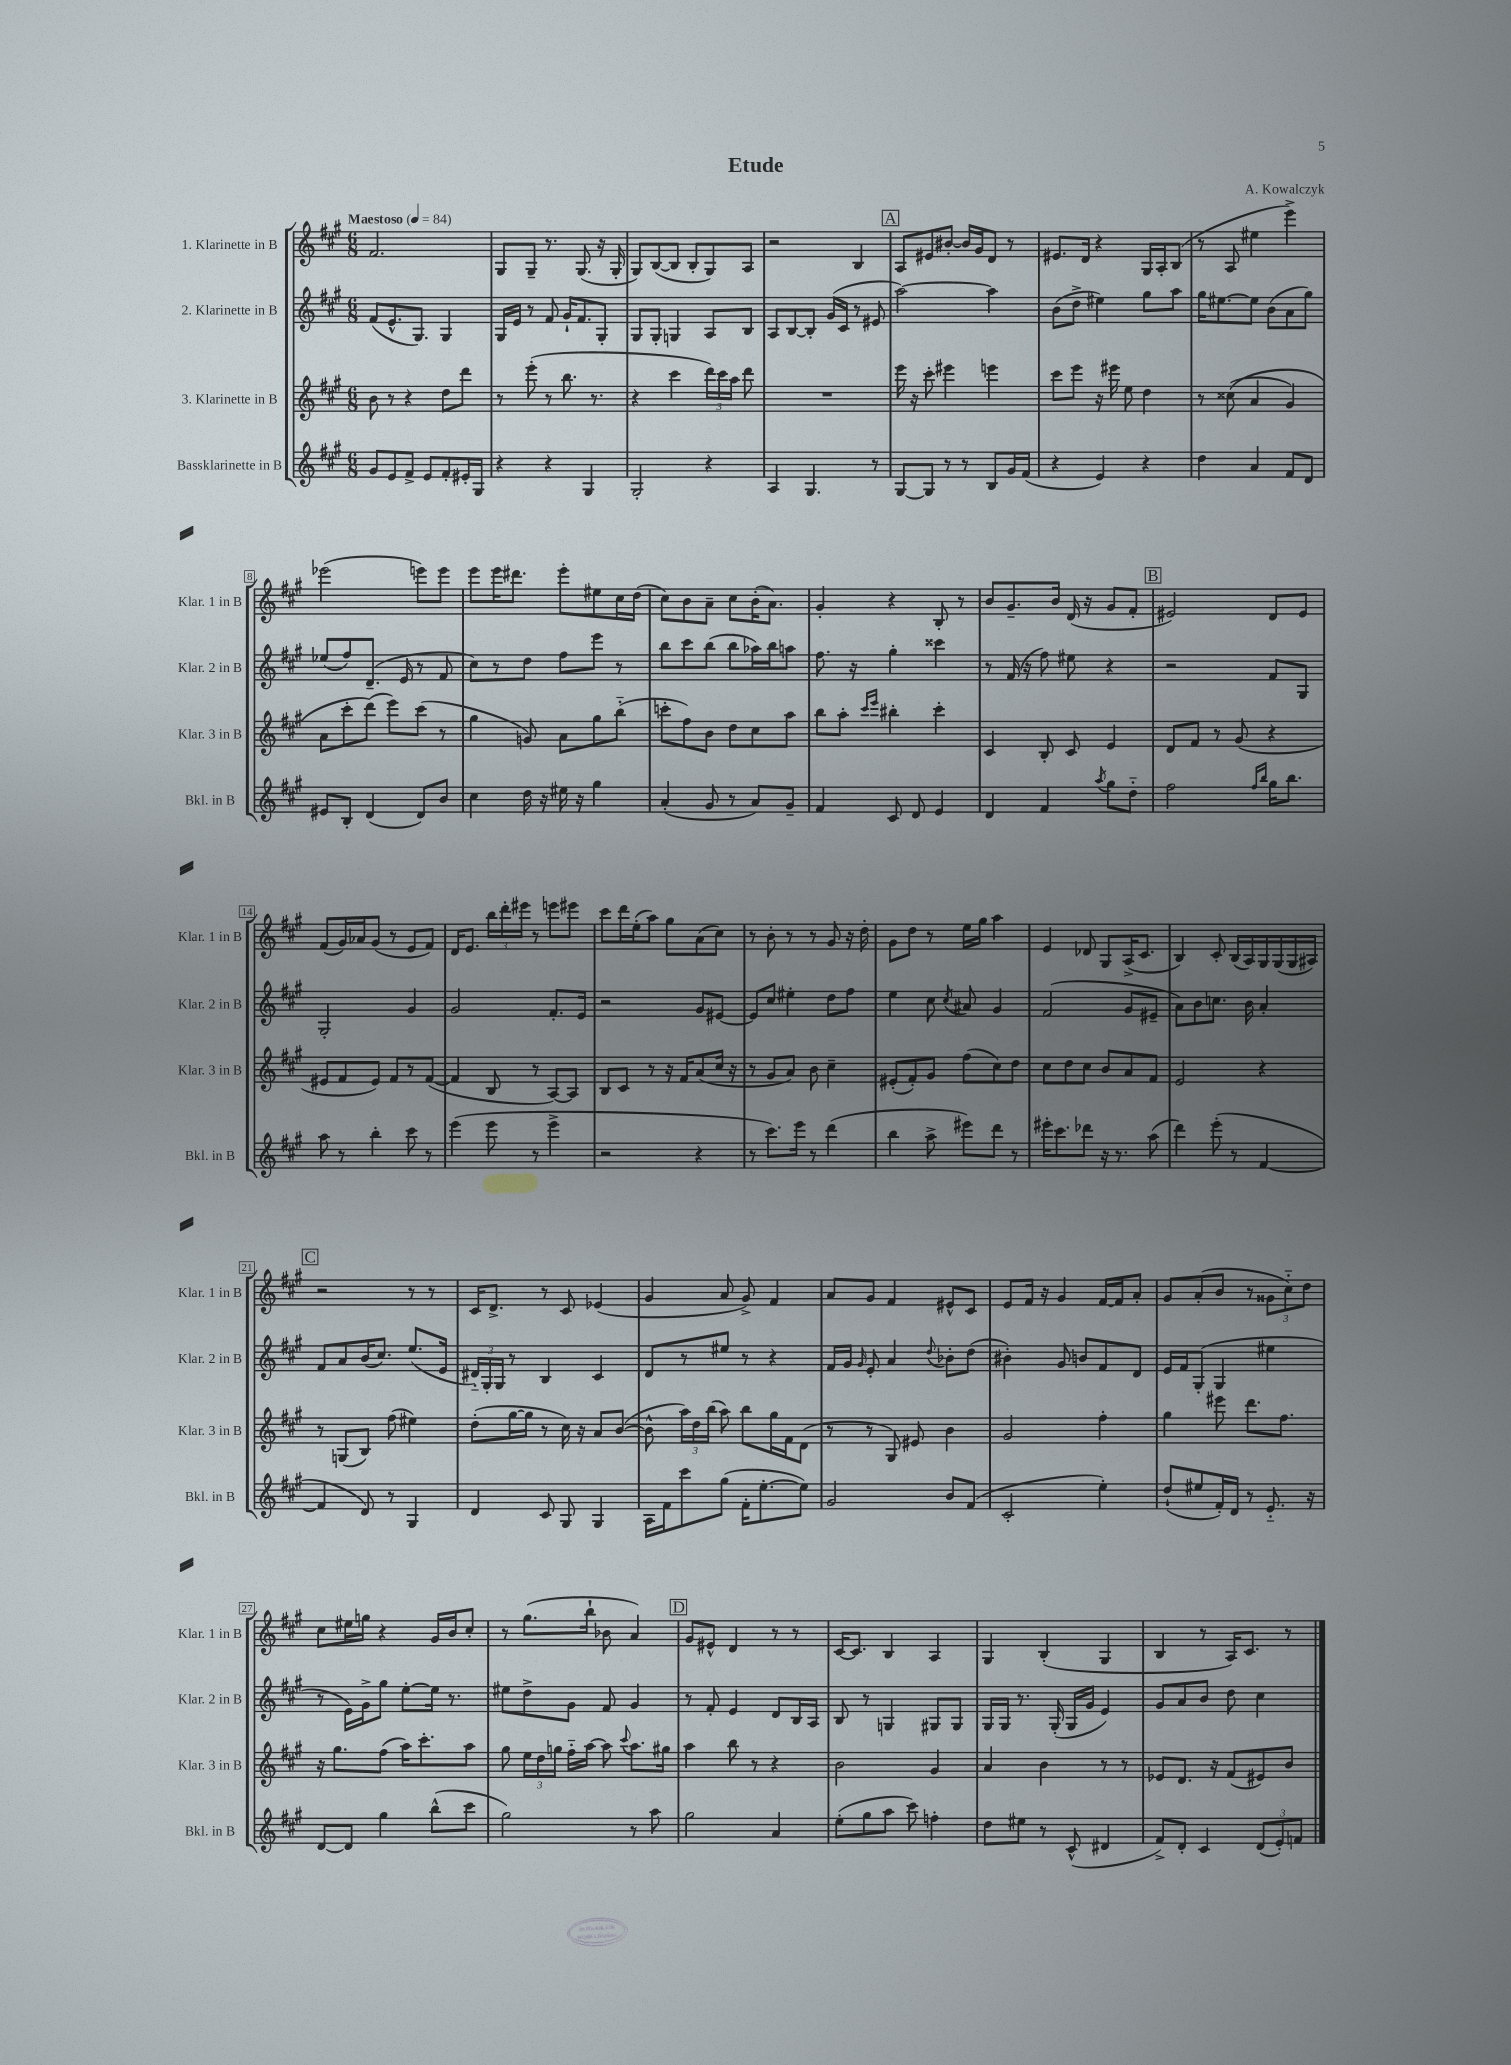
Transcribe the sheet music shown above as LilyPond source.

\header { title = "Etude" composer = "A. Kowalczyk" }
<<
\new StaffGroup <<
\new Staff = "s0" \with { instrumentName = "1. Klarinette in B" shortInstrumentName = "Klar. 1 in B" } {
    \clef treble \key a \major \numericTimeSignature \time 6/8 \tempo "Maestoso" 4 = 84
    \autoBeamOff fis'2. |
    gis8[ gis8]-- r8. gis8.( r16 gis16-. |
    gis8[) b8~( b8] b8[-. gis8) a8] |
    r2 b4 |
    \mark \markup { \box "A" } a8[ eis'8 bis'8]~-. bis'16[ gis'16 d'8] r8 |
    eis'8.[ d'16] r4 gis16[ a16-. b8]( |
    r8 a8 eis''4 e'''4->) |
    ees'''2( e'''8[) e'''8] |
    e'''8[ e'''16 dis'''8.] e'''8[-. eis''8 cis''16 d''16]( |
    cis''8[) b'8 a'8]-- cis''8[ b'16-.( a'8.]) |
    gis'4-. r4 b8-. r8 |
    b'8[ gis'8.-- b'16] d'16( r16 gis'8[ fis'8]-. |
    \mark \markup { \box "B" } eis'2) d'8[ eis'8] |
    fis'8[( gis'16) aes'16 gis'8]( r8 e'8[ fis'8]) |
    d'16[ e'8.] \tuplet 3/2 { b''16[ d'''16-. eis'''16] } r8 e'''8[ eis'''8] |
    cis'''8[ d'''16 e''16-.( a''8]) gis''8[ a'8( cis''8]) |
    r8 b'8-. r8 r8 gis'8 r16 d''16-. |
    gis'8[ d''8] r8 e''16[ gis''16] a''4 |
    e'4 des'8 gis8[ a16->( cis'8.] |
    b4) cis'8-. b16[( a16) gis16 gis16( gis16 ais16]) |
    \mark \markup { \box "C" } r2 r8 r8 |
    cis'16[ d'8.]-> r8 cis'8 ees'4( |
    gis'4 a'8 gis'8->) fis'4 |
    a'8[ gis'8] fis'4 eis'8[-^ cis'8] |
    e'8[ fis'16] r16 gis'4 fis'16[~ fis'16 a'8]-. |
    gis'8[ a'8-.( b'8] r8 \tuplet 3/2 { gisis'8[ cis''8-_) d''8] } |
    cis''8[ eis''16 g''16] r4 gis'16[ b'16 cis''8]-. |
    r8 gis''8.[( b''16]-! bes'8 a'4) |
    \mark \markup { \box "D" } gis'8[ eis'8]-^ d'4 r8 r8 |
    cis'16[~ cis'8.] b4 a4 |
    gis4 b4-.( gis4 |
    b4 r8 a16[) cis'8.] r8 \bar "|." |
}
\new Staff = "s1" \with { instrumentName = "2. Klarinette in B" shortInstrumentName = "Klar. 2 in B" } {
    \clef treble \key a \major \numericTimeSignature \time 6/8
    \autoBeamOff fis'8[( e'8.-^ gis8.]) gis4 |
    gis16[ e'16] r8 fis'8 gis'16[-! fis'8. gis8]-. |
    gis8[ gis8]-. g4 a8[ b8] |
    a8[ b8~ b8]-. gis'16[( cis'16] r8 eis'8 |
    \mark \markup { \box "A" } a''2~) a''4 |
    b'8[( d''8]-> eis''4) gis''8[ a''8] |
    gis''16[ eis''8.~ eis''8] b'8[( a'8 gis''8]) |
    ees''8[( fis''8) d'8.]--( e'16 r8 fis'8 |
    cis''8[) r8 d''8] fis''8[ e'''8] r8 |
    b''8[ cis'''8 b''8]( b''8[ aes''16) b''16 a''8] |
    fis''8. r16 gis''4-. cisis'''4 |
    r8 fis'16( r16 fis''8) eis''8 r4 |
    \mark \markup { \box "B" } r2 fis'8[ gis8] |
    gis2-. gis'4 |
    gis'2 fis'8.[-. e'16] |
    r2 gis'8[ eis'8]~ |
    eis'8[ cis''8] eis''4-. d''8[ fis''8] |
    e''4 cis''8 \acciaccatura { cis''8 } ais'8 gis'4 |
    fis'2( gis'8[ eis'8]-- |
    a'8[) b'8 c''8.] b'16 a'4-. |
    \mark \markup { \box "C" } fis'8[ a'8 b'16( cis''8.]) e''8.[( e'16] |
    \tuplet 3/2 { dis'16[-_) gis16-. gis16] } r8 b4 cis'4 |
    d'8[ r8 eis''8] r8 r4 |
    fis'16[ gis'16] \grace { gis'16 } e'8-. a'4 \appoggiatura { d''8 } bes'8[-. d''8]( |
    bis'4-.) gis'8 b'8[ fis'8 d'8] |
    e'16[ fis'16 gis8]-.( gis4 eis''4 |
    r8 e'16[) gis'16-> gis''8] e''8[~-. e''16] r8. |
    eis''8[ d''8-> gis'8] fis'8 gis'4 |
    \mark \markup { \box "D" } r8 fis'8-. e'4 d'8[ b16 a16] |
    b8 r8 g4 gis8[ gis8] |
    gis16[ gis16] r8. gis16-.( gis16[ gis'16] e'4) |
    gis'8[ a'8 b'8] d''8 cis''4 \bar "|." |
}
\new Staff = "s2" \with { instrumentName = "3. Klarinette in B" shortInstrumentName = "Klar. 3 in B" } {
    \clef treble \key a \major \numericTimeSignature \time 6/8
    \autoBeamOff b'8 r8 r4 d''8[ d'''8] |
    r8 e'''8-.( r8 b''8. r8. |
    r4 cis'''4 \tuplet 3/2 { d'''16[) cis'''16 a''16] } d'''8 |
    R2. |
    \mark \markup { \box "A" } e'''16 r16 cis'''8-. eis'''4 e'''4 |
    cis'''8[ e'''8] r16 eis'''16 e''8 d''4 |
    r8 cisis''8(\( a'4 gis'4) |
    a'8[ cis'''8-. d'''8](\) e'''8[) cis'''8]( r8 |
    gis''4 g'8) a'8[ gis''8 b''8]-_( |
    c'''8[-. fis''8) b'8] d''8[ cis''8 a''8] |
    b''8[ a''8]-. \grace { cis'''16[ e'''16] } bis''4-. cis'''4-. |
    cis'4 b8-. cis'8 e'4 |
    \mark \markup { \box "B" } d'8[ fis'8] r8 gis'8( r4 |
    eis'8[ fis'8 eis'8]) fis'8[ r8 fis'8]~( |
    fis'4 b8 r8 a8[~) a8] |
    b8[ cis'8] r8 r16 fis'16[ a'8( cis''16] r16 |
    r8 gis'8[ a'8]) b'8 cis''4-- |
    eis'8[-.( fis'8-.) gis'8] fis''8[( cis''8) d''8] |
    cis''8[ d''8 cis''8] b'8[ a'8 fis'8] |
    e'2 r4 |
    \mark \markup { \box "C" } r8 g8[( b8]) fis''8( eis''4) |
    d''8[-.( gis''16~ gis''16] r8 cis''16) r16 a'8[ b'8]~( |
    b'8-^ \tuplet 3/2 { a''16[) d''16 b''16]( } a''8) b''8[ gis''16 fis'16 d'8]( |
    r8 r8 gis8) eis'8 b'4 |
    gis'2 fis''4-. |
    gis''4 eis'''8 d'''8.[ fis''8.] |
    r16 gis''8.[ fis''8]( a''16[) cis'''8.-. a''8] |
    gis''8 \tuplet 3/2 { e''16[ d''16 g''16] } fis''16[-_ a''16]~ a''8 \appoggiatura { cis'''8 } a''8.[ gis''16] |
    \mark \markup { \box "D" } a''4 b''8 r8 r4 |
    b'2 gis'4 |
    a'4 b'4 r8 r8 |
    ees'8[ d'8.] r16 fis'8[( eis'8) b'8] \bar "|." |
}
\new Staff = "s3" \with { instrumentName = "Bassklarinette in B" shortInstrumentName = "Bkl. in B" } {
    \clef treble \key a \major \numericTimeSignature \time 6/8
    \autoBeamOff gis'8[ e'8 fis'8]-> e'8[ fis'8-. eis'16-. gis16] |
    r4 r4 gis4 |
    gis2-. r4 |
    a4 gis4. r8 |
    \mark \markup { \box "A" } gis8[~ gis8] r8 r8 b8[ gis'16 fis'16]( |
    r4 e'4) r4 |
    d''4 a'4 fis'8[ d'8] |
    eis'8[ b8]-. d'4( d'8[) b'8] |
    cis''4 d''16 r16 eis''16 r16 gis''4 |
    a'4-.( gis'8 r8 a'8[) gis'8]-- |
    fis'4 cis'8 d'8 e'4 |
    d'4 fis'4 \acciaccatura { a''8 } gis''8[ d''8]-_ |
    \mark \markup { \box "B" } fis''2 \grace { fis''16[ b''16] } gis''16[ b''8.] |
    a''8 r8 b''4-. cis'''8 r8 |
    e'''4( e'''8 r8 e'''4-> |
    r2 r4 |
    r8 cis'''8.[) e'''16] r8 d'''4( |
    b''4 a''8-> eis'''8[) d'''8] r8 |
    eis'''16[-. cis'''8. des'''8] r16 r8. a''8( |
    d'''4) e'''8-.( r8 fis'4~ |
    \mark \markup { \box "C" } fis'4 d'8) r8 gis4 |
    d'4 cis'8 gis8 gis4 |
    a16[ fis'16 cis'''8 gis''8]( fis'16[-. e''8.~-. e''8]) |
    gis'2 b'8[ fis'8]( |
    cis'2-. e''4-.) |
    d''8[-!( eis''8 fis'16-.) d'16] r8 e'8.-_ r16 |
    d'8[~ d'8] gis''4 b''8[-^( cis'''8] |
    gis''2) r8 a''8 |
    \mark \markup { \box "D" } gis''2 a'4 |
    e''8[-.( gis''8 a''8] cis'''8) f''4-. |
    d''8[ eis''8] r8 cis'8-^( dis'4 |
    fis'8[->) d'8]-. cis'4 \tuplet 3/2 { d'8[( e'8-.) f'8] } \bar "|." |
}
>>
>>
\layout { \context { \Score \override BarNumber.stencil = #(make-stencil-boxer 0.1 0.3 ly:text-interface::print) } }
